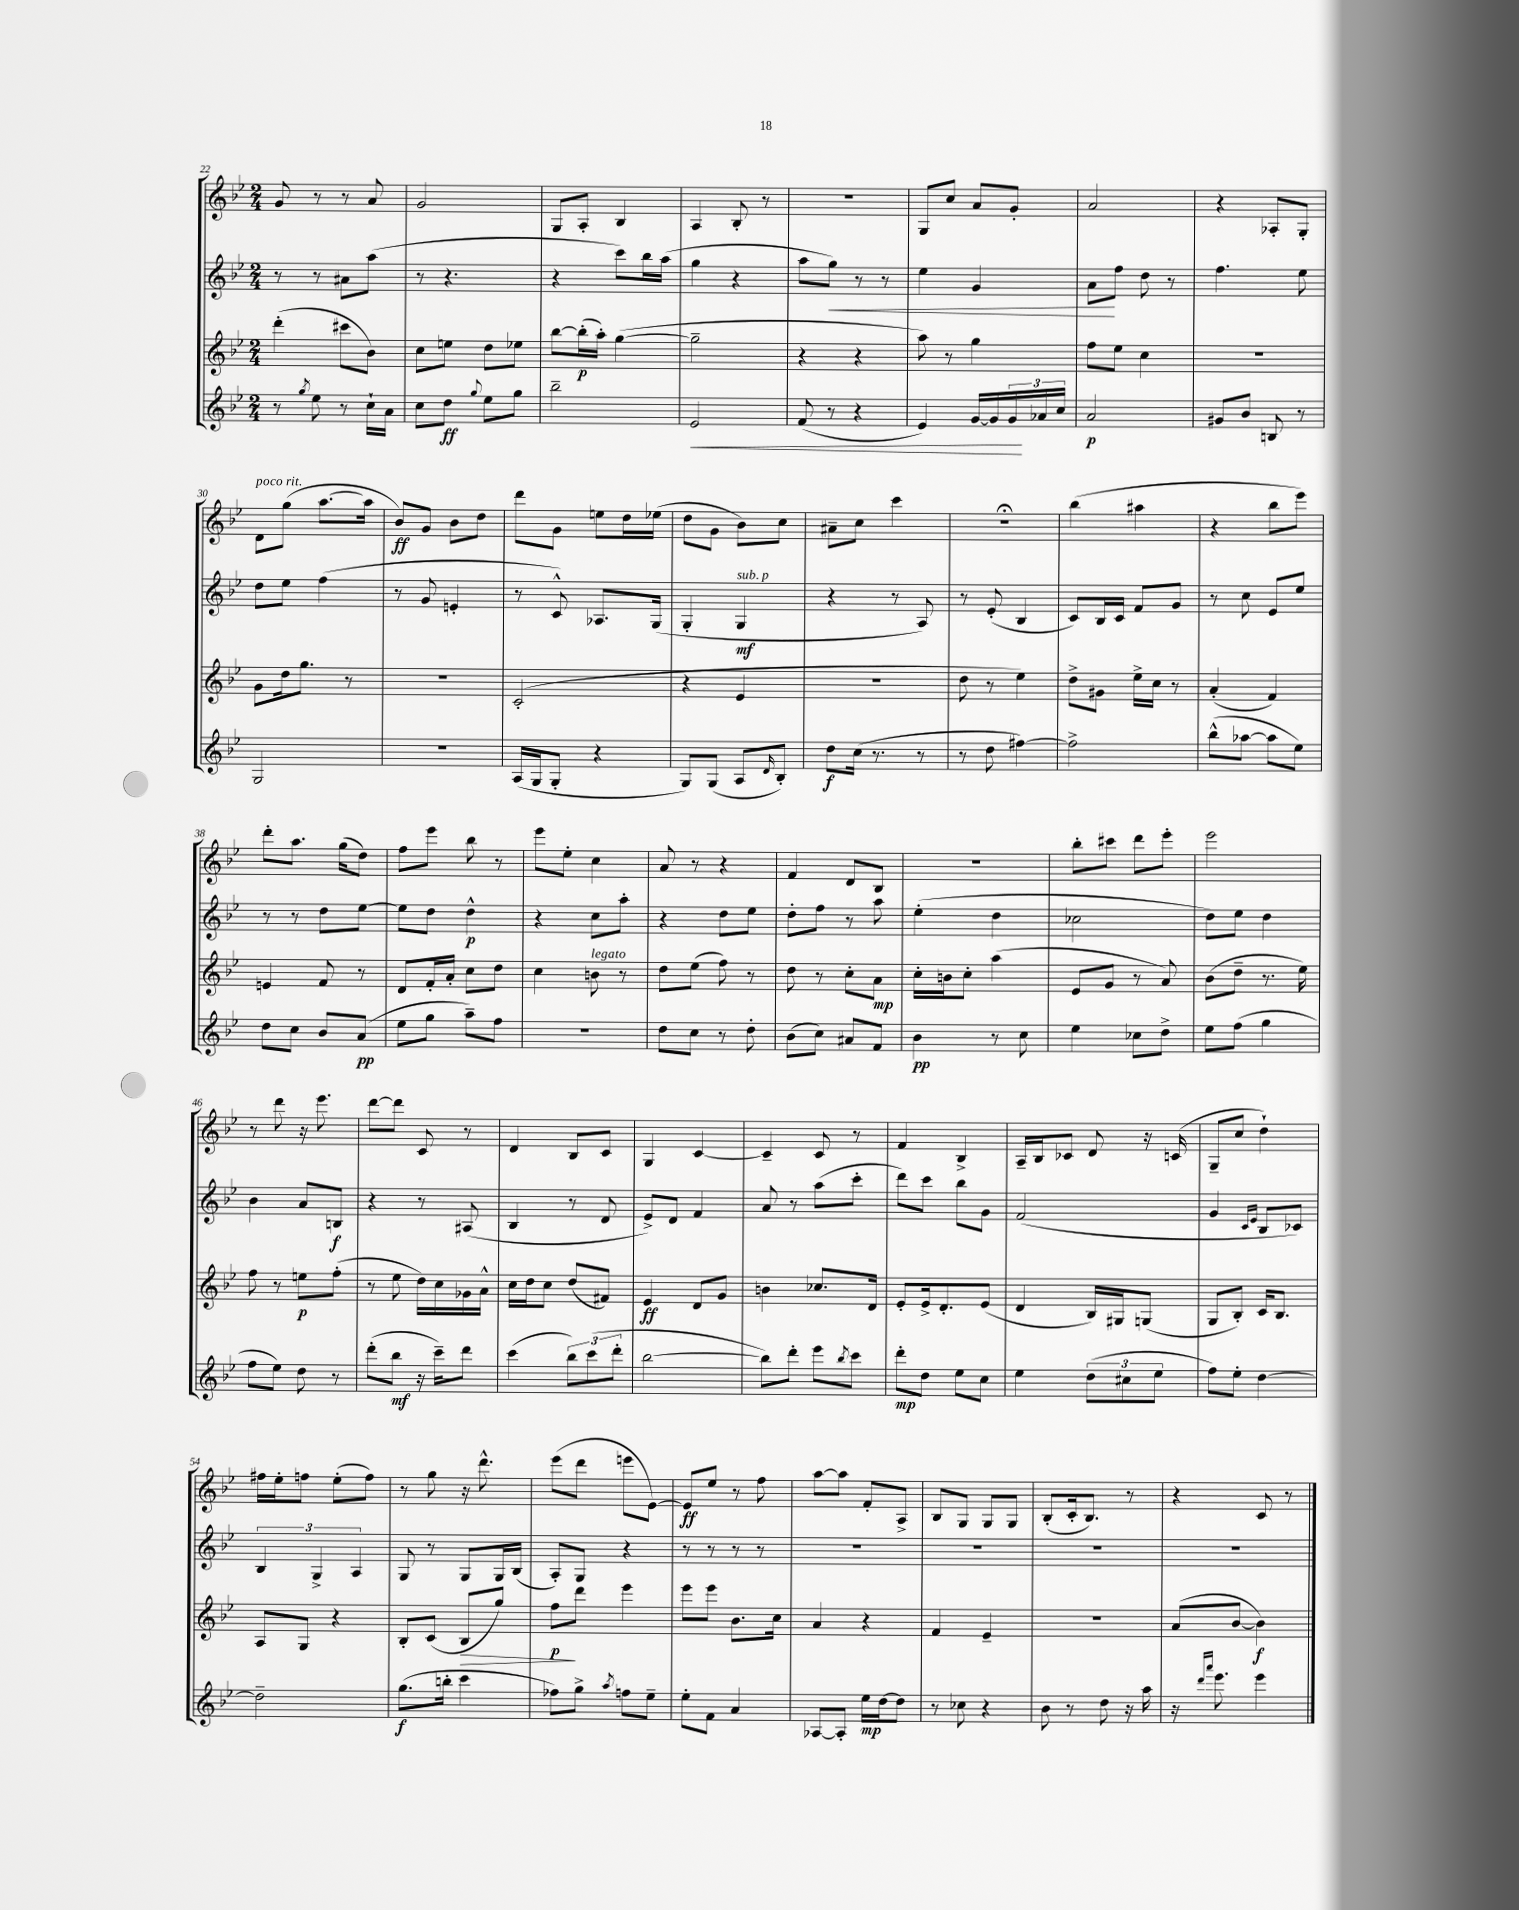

**kern	**kern	**kern	**kern
*staff4	*staff3	*staff2	*staff1
*clefG2	*clefG2	*clefG2	*clefG2
*k[b-e-]	*k[b-e-]	*k[b-e-]	*k[b-e-]
*M2/4	*M2/4	*M2/4	*M2/4
8r	(4ddd'\	8r	8g/
8qgg/	.	.	.
8ee-\	.	8r	8r
8r	8ccc#\L	8a#\L	8r
16cc`\LL	8b-\J)	(8aa\J	8a/
16a\JJ	.	.	.
=	=	=	=
8cc\L	8cc\L	8r	2g/
8dd\J	8ee\J	4.r	.
8qqgg/	.	.	.
8ee-\L	8dd\L	.	.
8gg\J	8ee-\J	.	.
=	=	=	=
2bb-~\	[8bb-\L	4r	8G/L
.	(16bb-'\]L	.	8A'/J
.	16aa'\JJ)	.	.
.	([4gg\	8ccc\L)	4B-/
.	.	16bb-\L	.
.	.	(16aa\JJ	.
=	=	=	=
2e-/	2gg~\]	4gg\	4A/
.	.	4r	8B-'/
.	.	.	8r
=	=	=	=
(8f/	4r	8aa\L	2r
8r	.	8gg\J)	.
4r	4r	8r	.
.	.	8r	.
=	=	=	=
4e-/)	8aa\)	4ee-\	8G/L
.	8r	.	8cc/J
[16g/LL	4gg\	4g/	8a/L
16g/]	.	.	.
24g/	.	.	8g'/J
24a-/	.	.	.
24cc/JJ	.	.	.
=	=	=	=
2a/	8ff\L	8a\L	2a/
.	8ee-\J	8ff\J	.
.	4cc\	8dd\	.
.	.	8r	.
=	=	=	=
8g#/L	2r	4.ff\	4r
8b-/J	.	.	.
8B/	.	.	8A-'/L
8r	.	8ee-\	8G'/J
=	=	=	=
2G/	8g\L	8dd\L	8d\L
.	16dd\k	8ee-\J	(8gg\J
.	8.gg\J	.	.
.	.	(4ff\	[8.aa\L
.	8r	.	.
.	.	.	16aa\]Jk
=	=	=	=
2r	2r	8r	8b-/L)
.	.	8g/	8g/J
.	.	4e'/	8b-\L
.	.	.	8dd\J
=	=	=	=
(16A/LL	(2c'/	8r	8ddd\L
16G/J	.	.	.
8G'/J	.	8c^^/)	8g\J
4r	.	8.A-/L	8ee\L
.	.	.	16dd\L
.	.	(16G/Jk	(16ee-\JJ
=	=	=	=
8G/L)	4r	4G'/	8dd\L
(8G/J	.	.	8g\J
8A/L	4e-/	4G/	8b-\L)
16qqd/	.	.	.
8B-'/J)	.	.	8cc\J
=	=	=	=
8dd\L	2r	4r	8a#~\L
(16cc\Jk	.	.	8cc\J
8.r	.	.	.
.	.	8r	4ccc\
8r	.	8A/)	.
=	=	=	=
8r	8dd\	8r	2r;
8dd\	8r	(8e-'/	.
[4ff#\)	4ee-\)	4B-/	.
=	=	=	=
2ff#^\]	8dd^\L	8c/L)	(4bb-\
.	8g#\J	16B-/L	.
.	.	16c/JJ	.
.	16ee-^\LL	8f/L	4aa#\
.	16cc\JJ	.	.
.	8r	8g/J	.
=	=	=	=
(8bb-^^\L	(4a'/	8r	4r
[8aa-\J	.	8cc\	.
8aa-\]L	4f/)	8e-/L	8bb-\L
8ee-\J)	.	8ee-/J	8eee-\J)
=	=	=	=
8dd\L	4e/	8r	8ddd'\L
8cc\J	.	8r	8.aa\J
8b-/L	8f/	8dd\L	.
.	.	.	(16gg\LK
(8a/J	8r	[8ee-\J	8dd\J)
=	=	=	=
8ee-\L	8d/L	8ee-\]L	8ff\L
8gg\J	16f'/L	8dd\J	8eee-\J
.	16a'/JJ	.	.
8aa~\L)	8cc\L	4dd^^\	8bb-\
8ff\J	8dd\J	.	8r
=	=	=	=
2r	4cc\	4r	8eee-\L
.	.	.	8ee-'\J
.	8b\	8cc\L	4cc\
.	8r	8aa'\J	.
=	=	=	=
8dd\L	8dd\L	4r	8a/
8cc\J	(8ee-\J	.	8r
8r	8ff\)	8dd\L	4r
8dd'\	8r	8ee-\J	.
=	=	=	=
(8b-\L	8dd\	8dd'\L	4f/
8cc\J)	8r	8ff\J	.
8a#/L	8cc'\L	8r	8d/L
8f/J	8a\J	8aa\	8B-/J
=	=	=	=
4b-\	16cc'\LL	(4ee-'\	2r
.	16b\J	.	.
.	8cc'\J	.	.
8r	(4aa\	4dd\	.
8cc\	.	.	.
=	=	=	=
4ee-\	8e-/L	2cc-\	8bb-'\L
.	8g/J	.	8ccc#\J
8cc-\L	8r	.	8ddd\L
8dd^\J	8a/)	.	8eee-'\J
=	=	=	=
8ee-\L	(8b-\L	8dd\L)	2eee-\
(8ff\J	8dd~\J	8ee-\J	.
4gg\	8.r	4dd\	.
.	16ee-\)	.	.
=	=	=	=
8ff\L	8ff\	4b-\	8r
8ee-\J)	8r	.	8ddd\
8dd\	8ee\L	8a/L	16r
.	.	.	8.eee-\
8r	(8ff'\J	8B/J	.
=	=	=	=
(8ddd'\L	8r	4r	[8ddd\L
8bb-\J	8ee-\	.	8ddd\]J
16r	16dd\LL)	8r	8c/
16ccc~\LK)	16cc\	.	.
8ddd\J	16g-\	(8A#/	8r
.	16a^^\JJ	.	.
=	=	=	=
(4ccc\	16cc\LL	4B-/	4d/
.	16dd\J	.	.
.	8cc\J	.	.
12bb-\L)	(8dd/L	8r	8B-/L
(12ccc\	.	.	.
.	8f#/J)	8d/	8c/J
12ddd'\J	.	.	.
=	=	=	=
[2bb-\	4e-/	8e-^/L)	4G/
.	.	8d/J	.
.	8d/L	4f/	[4c/
.	8g/J	.	.
=	=	=	=
8bb-\]L)	4b\	8a/	4c~/]
8ddd'\J	.	8r	.
8eee-\L	8.cc-/L	(8aa\L	8c/
8qbb-/	.	.	.
8ccc\J	.	8ccc'\J	8r
.	16d/Jk	.	.
=	=	=	=
8ddd'\L	8e-'/L	8ddd\L)	4f/
8dd\J	16e-^/k	8ccc\J	.
.	8.d'/	.	.
8ee-\L	.	8bb-\L	4B-^/
8cc\J	(8e-/J	8g\J	.
=	=	=	=
4ee-\	4d/	(2f/	16A~/LL
.	.	.	16B-/J
.	.	.	8c-/J
(12dd\L	16B-/LL)	.	8d/
.	16G#/J	.	.
12cc#\	.	.	.
.	(8G/J	.	16r
12ee-\J	.	.	.
.	.	.	(16c/
=	=	=	=
8ff\L)	8G/L	4g/	8G~/L
8ee-'\J	8B-'/J)	.	8cc/J
.	.	16qqc/LL	.
.	.	16qqe-/JJ	.
[4dd\	16c/LK	8B-/L	4dd`\)
.	8.B-/J	.	.
.	.	8c-/J)	.
=	=	=	=
2dd~\]	8A/L	6B-/	16ff#\LL
.	.	.	16ee-'\J
.	8G/J	.	8ff\J
.	.	6G^/	.
.	4r	.	(8ee-'\L
.	.	6A/	.
.	.	.	8ff\J)
=	=	=	=
(8.gg\L	8B-'/L	8G/	8r
.	(8c/J	8r	8gg\
16bb'\Jk	.	.	.
4ccc\	8B-/L	8G/L	16r
.	.	.	8.ddd^^\
.	8gg/J)	16G/L	.
.	.	(16B-/JJ	.
=	=	=	=
8ff-\L)	8ff\L	8A'/L)	(8eee-\L
8gg^\J	8ddd\J	8G/J	8ddd\J
8qaa/	.	.	.
8ff\L	4eee-\	4r	8eee\L
8ee-~\J	.	.	[8e-\J)
=	=	=	=
8ee-'\L	8eee-\L	8r	8e-/]L
8f\J	8eee-\J	8r	8ee-/J
4a/	8.b-\L	8r	8r
.	.	8r	8ff\
.	16cc\Jk	.	.
=	=	=	=
[8A-/L	4a/	2r	[8aa\L
8A-'/]J	.	.	8aa\]J
16ee-\LL	4r	.	8f'/L
[16dd\J	.	.	.
8dd\]J	.	.	8A^/J
=	=	=	=
8r	4f/	2r	8B-/L
8cc-\	.	.	8G/J
4r	4e-~/	.	8G/L
.	.	.	8G/J
=	=	=	=
8b-\	2r	2r	(8B-'/L
8r	.	.	16c'/k
.	.	.	8.B-/J)
8dd\	.	.	.
16r	.	.	8r
16aa\	.	.	.
=	=	=	=
16r	(8a/L	2r	4r
16qqddd/LL	.	.	.
16qqaaa/JJ	.	.	.
8.eee-\	.	.	.
.	[8b-/J	.	.
4eee-\	4b-\])	.	8c/
.	.	.	8r
==	==	==	==
*-	*-	*-	*-
